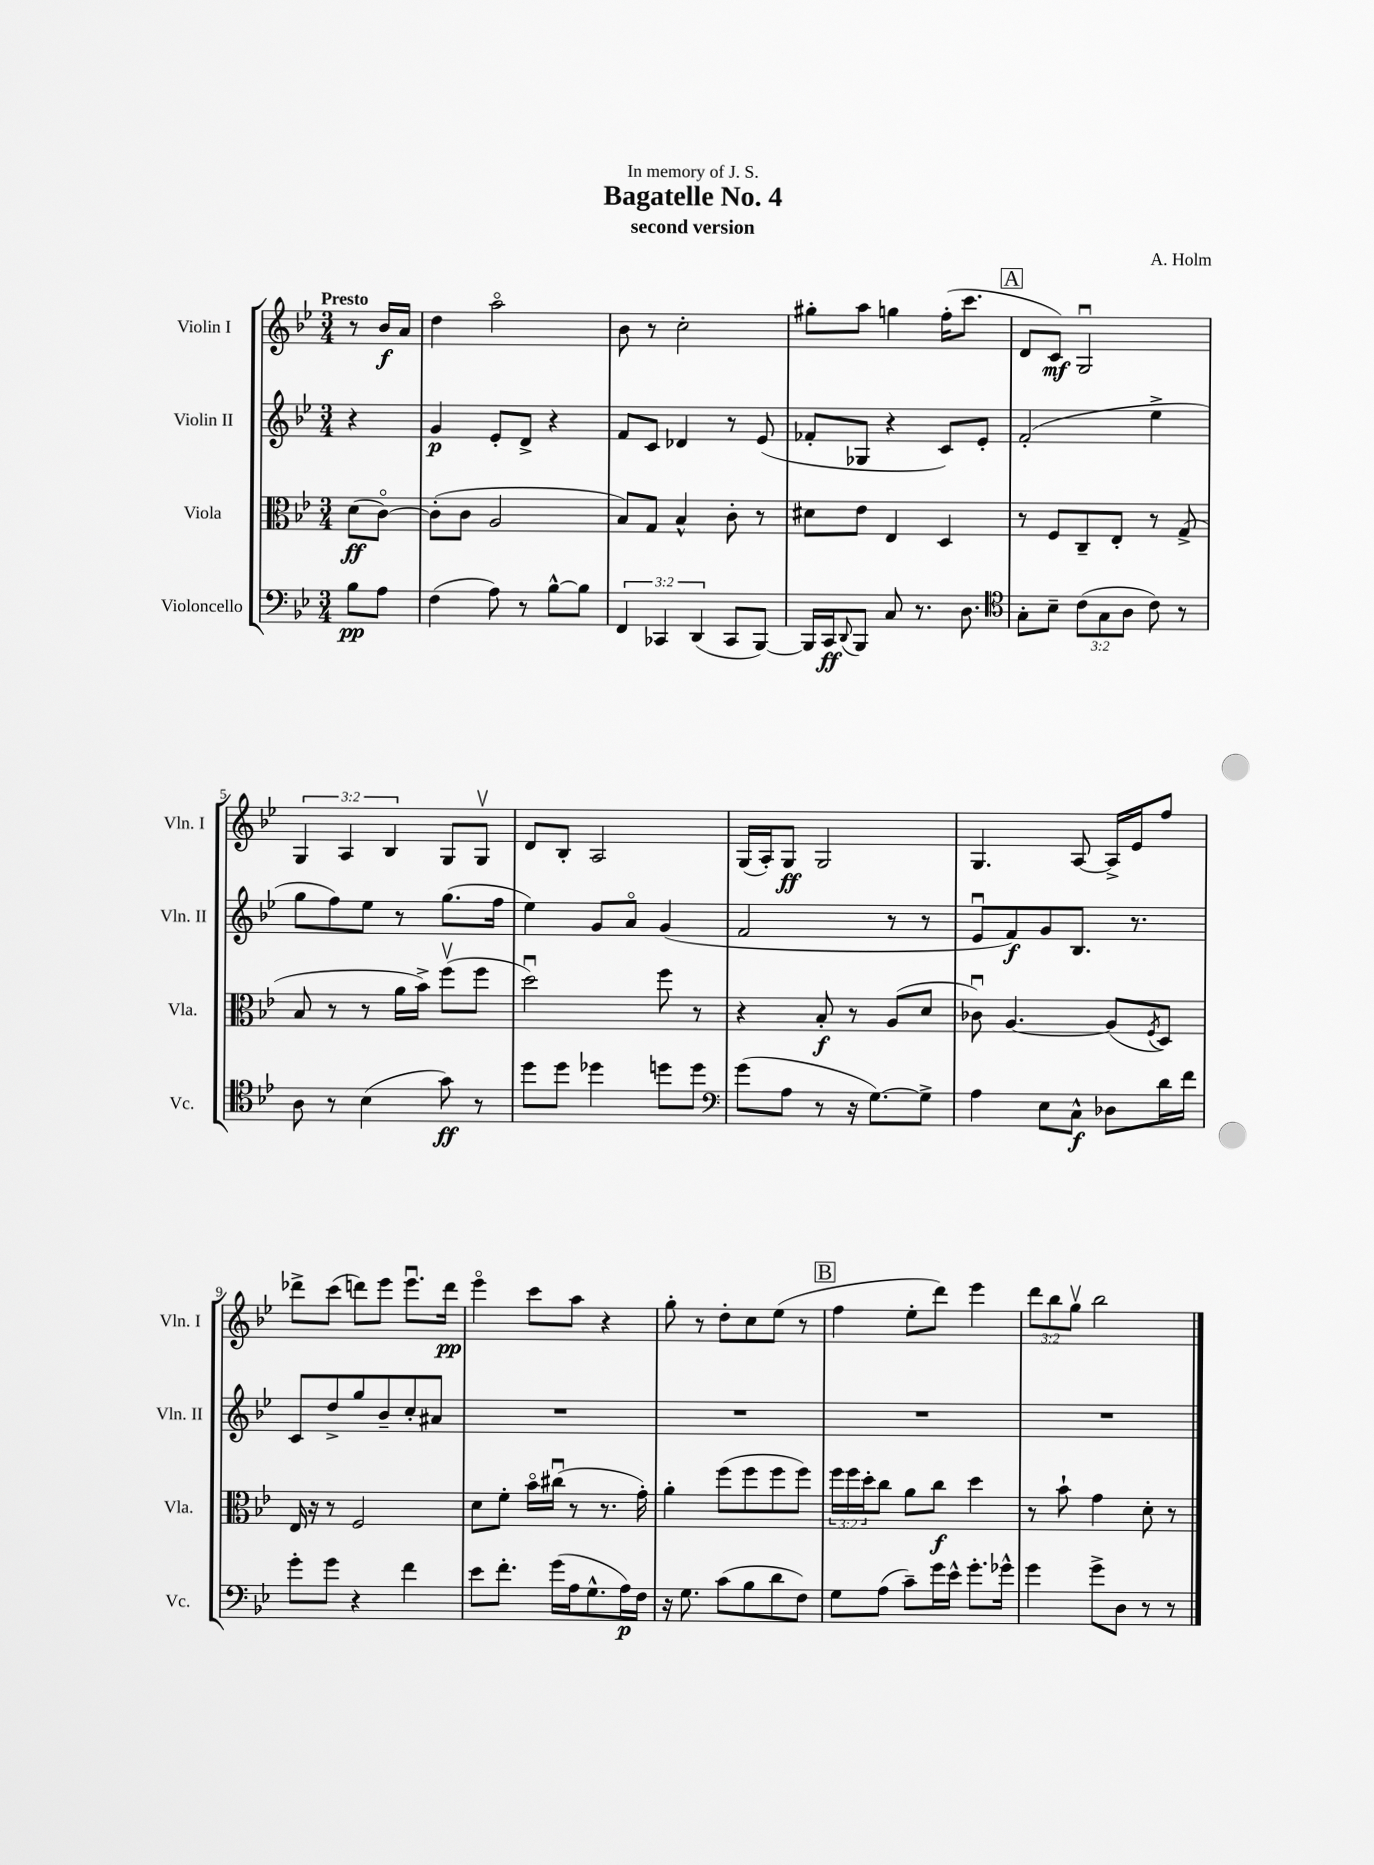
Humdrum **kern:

**kern	**kern	**kern	**kern
*staff4	*staff3	*staff2	*staff1
*clefF4	*clefC3	*clefG2	*clefG2
*k[b-e-]	*k[b-e-]	*k[b-e-]	*k[b-e-]
*M3/4	*M3/4	*M3/4	*M3/4
8B-\L	(8d\L	4r	8r
8A\J	[8co\J)	.	16b-/LL
.	.	.	16a/JJ
=	=	=	=
(4F\	(8c'\]L	4g/	4dd\
.	8c\J	.	.
8A\)	2A/	8e-'/L	2aao\
8r	.	8d^/J	.
[8B-^^\L	.	4r	.
8B-\]J	.	.	.
=	=	=	=
6FF/	8B-/L)	8f/L	8b-\
.	8G/J	8c/J	8r
6CC-/	.	.	.
.	4B-^^/	4d-/	2cc'\
(6DD/	.	.	.
8CC-/L	8c'\	8r	.
[8BBB-/J)	8r	(8e-/	.
=	=	=	=
16BBB-/]LL	8d#\L	8f-'/L	8gg#'\L
16CC/J	.	.	.
8qqDD/	.	.	.
8BBB-/J	8e-\J	8G-/J	8aa\J
8C/	4E-/	4r	4gg\
8.r	.	.	.
.	4D/	8c/L)	(16ff'\LK
8.D\	.	.	8.ccc\J
.	.	8e-'/J	.
=	=	=	=
*clefC4	*	*	*
8G'\L	8r	(2f'/	8d/L
8B-~\J	8F/L	.	8c/J)
(12c\L	8C~/	.	2Gu/
12G\	.	.	.
.	8E-'/J	.	.
12A\J	.	.	.
8c\)	8r	4ee-^\	.
8r	(8G^/	.	.
=	=	=	=
8A\	8B-/	8gg\L	6G/
8r	8r	8ff\)	.
.	.	.	6A/
(4B-\	8r	8ee-\J	.
.	.	.	6B-/
.	16a\LL	8r	.
.	16b-^\JJ)	.	.
8g\)	(8ffv\L	(8.gg\L	8G/L
8r	8ff\J	.	8Gv/J
.	.	16ff\Jk	.
=	=	=	=
8dd\L	2ddu\)	4ee-\)	8d/L
8dd\J	.	.	8B-'/J
4dd-\	.	8g/L	2A/
.	.	8ao/J	.
8dd\L	8ff\	(4g/	.
8dd\J	8r	.	.
=	=	=	=
*clefF4	*	*	*
(8g\L	4r	2f/	(16G/LL
.	.	.	16A'/J)
8A\J	.	.	8G/J
8r	8B-'/	.	2G/
16r	8r	.	.
[8.G\L)	.	.	.
.	(8A/L	8r	.
8G^\]J	8d/J	8r	.
=	=	=	=
4A\	8c-u\)	8e-u/L	4.G/
.	[4.A/	8f/)	.
8E-\L	.	8g/	.
8C^^\J	.	8.B-/J	[8A/
8D-\L	(8A/]L	.	16A^/]LL
.	.	8.r	16e-/J
.	8qF/	.	.
16d\L	8D/J)	.	8ff/J
16f\JJ	.	.	.
=	=	=	=
8g'\L	16E-/	8c/L	8ddd-^\L
.	16r	.	.
8g\J	8r	8dd^/	(8ccc\J
4r	2F/	8gg/	8ddd\L)
.	.	8b-~/	8eee-\J
4f\	.	8cc'/	8.eee-u\L
.	.	8a#/J	.
.	.	.	16ddd\Jk
=	=	=	=
8e-\L	8d\L	2.r	4eee-o\
8.f'\J	8f'\J	.	.
.	16b-o\LL	.	8ccc\L
(16g\LL	(16cc#u\JJ	.	.
16A\J	8r	.	8aa\J
8.G^^\	.	.	.
.	8.r	.	4r
16A\L)	.	.	.
16F\JJ	16g'\)	.	.
=	=	=	=
16r	4a'\	2.r	8gg'\
8.G\	.	.	.
.	.	.	8r
(8c\L	(8ff\L	.	8dd'\L
8B-\	8ff\	.	8cc\
8d\	8ff\	.	(8ee-\J
8F\J)	8ff\J)	.	8r
=	=	=	=
8G\L	24ff\LL	2.r	4ff\
.	24ff\	.	.
.	24dd'\J	.	.
(8A\J	8cc\J	.	.
8c~\L)	8a\L	.	8ee-'\L
16g\L	8cc\J	.	8ddd\J)
16e-^^\JJ	.	.	.
8.g'\L	4dd\	.	4eee-\
16g-^^\Jk	.	.	.
=	=	=	=
4g\	8r	2.r	12ddd\L
.	.	.	12bb-\
.	8b-`\	.	.
.	.	.	12ggv\J
8g^\L	4g\	.	2bb-\
8D\J	.	.	.
8r	8d'\	.	.
8r	8r	.	.
==	==	==	==
*-	*-	*-	*-
